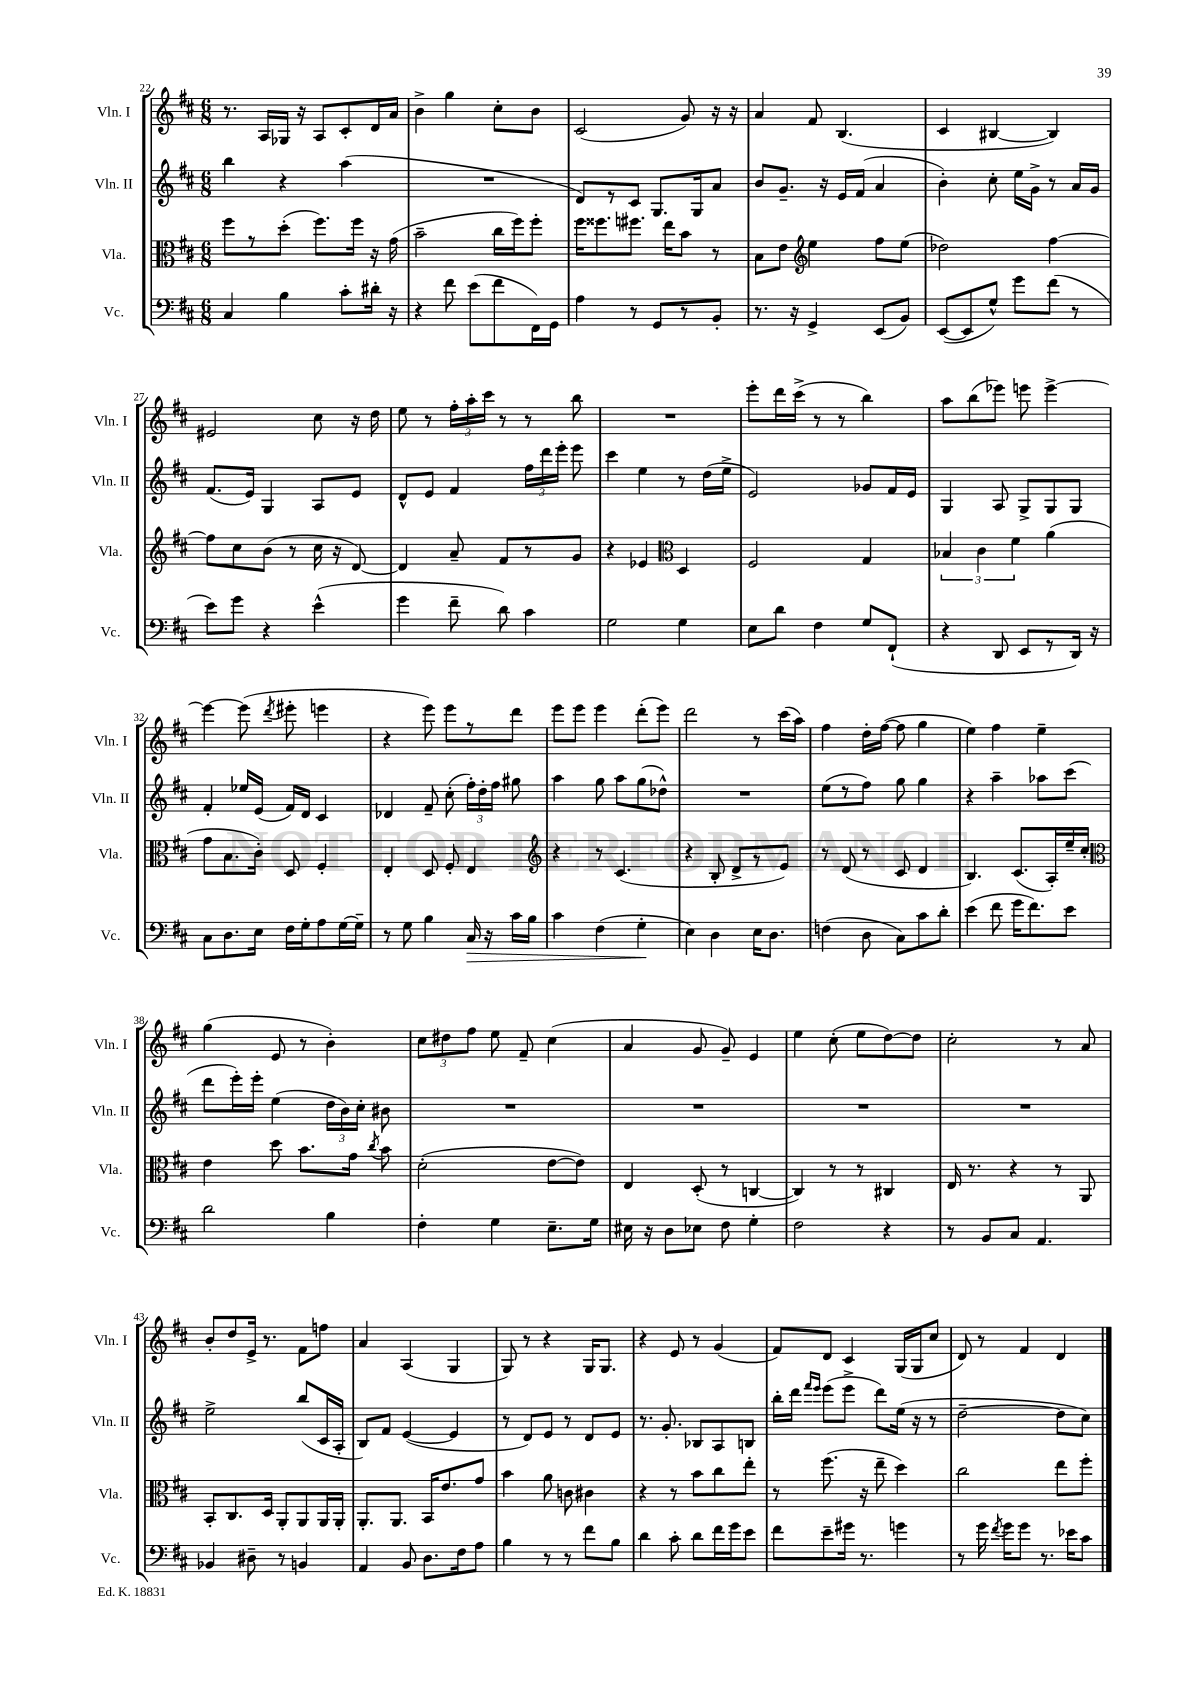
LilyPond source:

<<
\new StaffGroup <<
\new Staff = "s0" \with { instrumentName = "Vln. I" shortInstrumentName = "Vln. I" } {
    \clef treble \key d \major \numericTimeSignature \time 6/8
    \autoBeamOff r8. a16[ ges16] r16 a8[ cis'8-. d'16 a'16] |
    b'4-> g''4 cis''8[-. b'8] |
    cis'2( g'8) r16 r16 |
    a'4 fis'8 b4.( |
    cis'4 bis4~ bis4) |
    eis'2 cis''8 r16 d''16 |
    e''8 r8 \tuplet 3/2 { fis''16[-. a''16-. cis'''16] } r8 r8 b''8 |
    R2. |
    e'''8[-. d'''16 cis'''16]->( r8 r8 b''4) |
    a''8[ b''8( ees'''8]) e'''8 e'''4~-> |
    e'''4~ e'''8( \acciaccatura { d'''8 } eis'''8-. e'''4 |
    r4 e'''8) e'''8[ r8 d'''8] |
    e'''8[ e'''8] e'''4 d'''8[-.( e'''8]) |
    d'''2 r8 cis'''16[( a''16]) |
    fis''4 d''16[-. fis''16]~( fis''8 g''4 |
    e''4) fis''4 e''4-- |
    g''4( e'8 r8 b'4-.) |
    \tuplet 3/2 { cis''8[ dis''8 fis''8] } e''8 fis'8-- cis''4( |
    a'4 g'8 g'8--) e'4 |
    e''4 cis''8-.( e''8[ d''8~) d''8] |
    cis''2-. r8 a'8 |
    b'8[-. d''8 e'16]-> r8. fis'8[ f''8] |
    a'4 a4( g4 |
    g8) r8 r4 g16[ g8.] |
    r4 e'8 r8 g'4( |
    fis'8[) d'8] cis'4 g16[( g16 cis''8] |
    d'8) r8 fis'4 d'4 \bar "|." |
}
\new Staff = "s1" \with { instrumentName = "Vln. II" shortInstrumentName = "Vln. II" } {
    \clef treble \key d \major \numericTimeSignature \time 6/8
    \autoBeamOff b''4 r4 a''4( |
    R2. |
    d'8[) r8 cis'8] g8.[ g16 a'8] |
    b'8[ g'8.]-- r16 e'16[ fis'16]( a'4 |
    b'4-.) cis''8-. e''16[ g'16]-> r8 a'16[ g'16] |
    fis'8.[( e'16]) g4 a8[ e'8] |
    d'8[-^ e'8] fis'4 \tuplet 3/2 { fis''16[ d'''16 e'''16]-. } e'''8 |
    cis'''4 e''4 r8 d''16[( e''16]-> |
    e'2) ges'8[ fis'16 e'16] |
    g4 a8 g8[-> g8 g8] |
    fis'4-. ees''16[ e'16]( fis'16[) d'16] cis'4 |
    des'4 fis'8-- cis''8-.( \tuplet 3/2 { fis''16[-.) d''16-. fis''16] } gis''8 |
    a''4 g''8 a''8[ g''8( des''8]-^) |
    R2. |
    e''8[( r8 fis''8]) g''8 g''4 |
    r4 a''4-- aes''8[ cis'''8]( |
    d'''8[ e'''16-.) e'''16]-. e''4( \tuplet 3/2 { d''16[ b'16) cis''16]-. } bis'8 |
    R2. |
    R2. |
    R2. |
    R2. |
    e''2-> b''8[( cis'16 a16]-. |
    b8[) fis'8] e'4~( e'4 |
    r8 d'8[) e'8] r8 d'8[ e'8] |
    r8. g'8.-. bes8[ a8 b8] |
    b''16[-. d'''16] \grace { fis'''16[ e'''16] } e'''8[( e'''8]-> d'''8[) e''16]( r16 r8 |
    d''2~-- d''8[ cis''8]) \bar "|." |
}
\new Staff = "s2" \with { instrumentName = "Vla." shortInstrumentName = "Vla." } {
    \clef alto \key d \major \numericTimeSignature \time 6/8
    \autoBeamOff fis''8[ r8 d''8]-.( fis''8.[) fis''16] r16 g'16( |
    b'2-- cis''16[ fis''16) fis''8]-. |
    fis''16[ fisis''8. fis''8.] e''16[ b'8] r8 |
    b8[ e'8] \clef treble e''4 fis''8[ e''8]( |
    des''2) fis''4~ |
    fis''8[ cis''8 b'8]( r8 cis''16 r16 d'8~) |
    d'4 a'8-- fis'8[ r8 g'8] |
    r4 ees'4 \clef alto d4 |
    fis2 g4 |
    \tuplet 3/2 { bes4 cis'4 fis'4 } a'4( |
    g'8[ b8. cis'16]-.) d8 fis4-. |
    e4-. d8 fis8-. e4 |
    \clef treble r4 r8 cis'4.( |
    r4 b8-. d'8[-> r8 e'8]) |
    r8 d'8( r8 cis'8 d'4 |
    b4.) cis'8.[( a16-.) e''16-- cis''16]-. |
    \clef alto e'4 d''8 b'8.[ g'16] \acciaccatura { cis''8 } b'8 |
    d'2-.( e'8[~ e'8]) |
    e4 d8-.( r8 c4~ |
    c4) r8 r8 cis4 |
    e16 r8. r4 r8 a,8 |
    b,8[-. cis8. d16] a,8[-. a,8 a,16 a,16]-. |
    a,8.[-. a,8.] b,16[ e'8. g'8] |
    b'4 a'8 c'8 cis'4 |
    r4 r8 b'8[ cis''8 e''8]-. |
    r8 fis''8.( r16 e''8-- d''4) |
    cis''2 e''8[ fis''8]-. \bar "|." |
}
\new Staff = "s3" \with { instrumentName = "Vc." shortInstrumentName = "Vc." } {
    \clef bass \key d \major \numericTimeSignature \time 6/8
    \autoBeamOff cis4 b4 cis'8[-. dis'16]-. r16 |
    r4 fis'8 e'8[( fis'8 fis,16) g,16] |
    a4 r8 g,8[ r8 b,8]-. |
    r8. r16 g,4-> e,8[( b,8]) |
    e,8[~( e,8 g8]-^) g'8[ fis'8]( r8 |
    e'8[) g'8] r4 e'4-^( |
    g'4 fis'8-- d'8) cis'4 |
    g2 g4 |
    e8[ d'8] fis4 g8[ fis,8]-!( |
    r4 d,8 e,8[ r8 d,16]) r16 |
    cis8[ d8. e16] fis16[ g16-. a8 g16~ g16]-- |
    r8 g8 b4 cis16\> r16 cis'16[ b16] |
    cis'4 fis4( g4-.\! |
    e4) d4 e16[ d8.] |
    f4( d8 cis8[) cis'8 d'8]-. |
    e'4( fis'8 g'16[ fis'8.) e'8] |
    d'2 b4 |
    fis4-. g4 e8.[-- g16] |
    eis16 r16 d8[ ees8] fis8 g4-. |
    fis2 r4 |
    r8 b,8[ cis8] a,4. |
    bes,4 dis8-- r8 b,4 |
    a,4 b,8 d8.[ fis16 a8] |
    b4 r8 r8 fis'8[ b8] |
    d'4 cis'8-. d'8[ fis'16 g'16 e'8] |
    fis'8[ e'8-- gis'16] r8. g'4 |
    r8 g'16 \acciaccatura { fis'8 } g'16[ g'8] r8. ees'16[ cis'8] \bar "|." |
}
>>
>>
\layout { \context { \Score currentBarNumber = #22 } }
